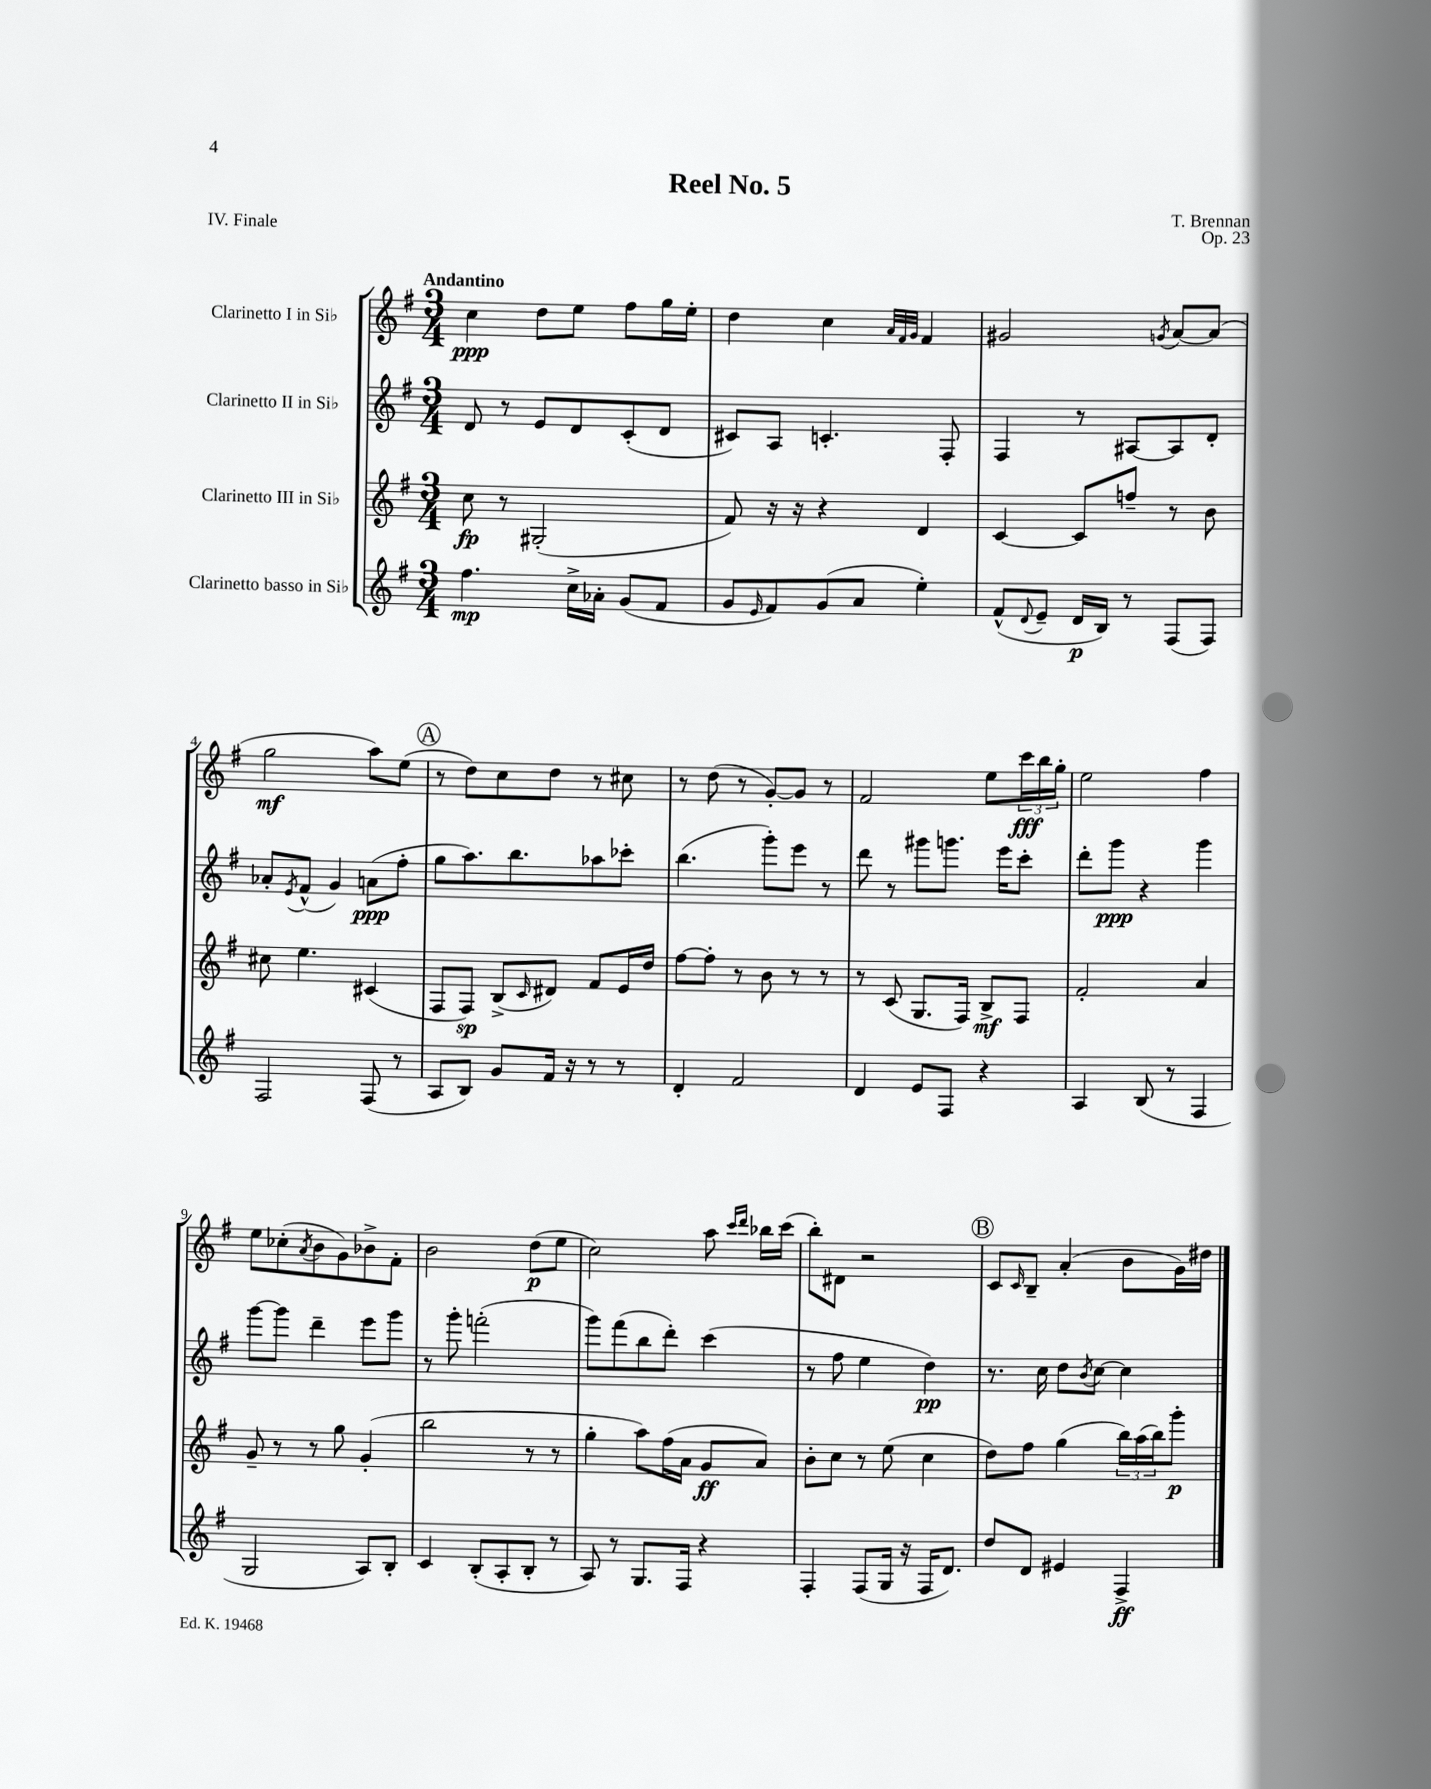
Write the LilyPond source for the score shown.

\header { title = "Reel No. 5" composer = "T. Brennan" opus = "Op. 23" piece = "IV. Finale" }
<<
\new StaffGroup <<
\new Staff = "s0" \with { instrumentName = "Clarinetto I in Sib" } {
    \clef treble \key g \major \numericTimeSignature \time 3/4 \tempo "Andantino"
    c''4\ppp d''8 e''8 fis''8 g''16 e''16-. |
    d''4 c''4 \grace { a'32 fis'32 g'32 } fis'4 |
    gis'2 \acciaccatura { g'8 } a'8~ a'8( |
    g''2\mf a''8) e''8( |
    \mark \markup { \circle "A" } r8 d''8) c''8 d''8 r8 cis''8 |
    r8 d''8( r8 g'8~-.) g'8 r8 |
    fis'2 e''8 \tuplet 3/2 { c'''16\fff b''16 g''16-. } |
    e''2 fis''4 |
    e''8 ces''8-.( \acciaccatura { a'8 } b'8 g'8) bes'8-> fis'8-. |
    b'2 d''8\p( e''8 |
    c''2) a''8 \grace { c'''16 d'''16 } bes''16 c'''16( |
    b''8-.) dis'8 r2 |
    \mark \markup { \circle "B" } c'8 \grace { c'16 } b8-- a'4-.( b'8 g'16) dis''16 \bar "|." |
}
\new Staff = "s1" \with { instrumentName = "Clarinetto II in Sib" } {
    \clef treble \key g \major \numericTimeSignature \time 3/4
    d'8 r8 e'8 d'8 c'8-.( d'8 |
    cis'8) a8 c'4.-. fis8-. |
    fis4 r8 ais8~ ais8 d'8-. |
    aes'8-. \acciaccatura { e'8 } fis'8-^( g'4) a'8\ppp( fis''8-. |
    \mark \markup { \circle "A" } g''8 a''8.) b''8. aes''8 ces'''8-. |
    b''4.( g'''8-.) e'''8 r8 |
    d'''8 r8 gis'''8 g'''8. e'''16 c'''8-. |
    d'''8-. g'''8\ppp r4 g'''4 |
    g'''8~ g'''8 d'''4-- e'''8 g'''8 |
    r8 g'''8-. f'''2-.( |
    g'''8) fis'''8( b''8 d'''8-.) c'''4( |
    r8 fis''8 e''4 d''4\pp) |
    \mark \markup { \circle "B" } r8. c''16 d''8 \acciaccatura { b'8 } c''8~ c''4 \bar "|." |
}
\new Staff = "s2" \with { instrumentName = "Clarinetto III in Sib" } {
    \clef treble \key g \major \numericTimeSignature \time 3/4
    c''8\fp r8 gis2-.( |
    fis'8) r16 r16 r4 d'4 |
    c'4~ c'8 f''8-- r8 b'8 |
    cis''8 e''4. cis'4( |
    \mark \markup { \circle "A" } fis8 fis8\sp) b8->( \grace { c'16 } dis'8) fis'8 e'16 d''16 |
    fis''8~ fis''8-. r8 b'8 r8 r8 |
    r8 c'8( g8. fis16) b8->\mf fis8 |
    fis'2-. a'4 |
    g'8-- r8 r8 g''8 g'4-.( |
    b''2 r8 r8 |
    g''4-. a''8) fis''16( a'16 g'8\ff a'8) |
    b'8-. c''8 r8 e''8( c''4 |
    \mark \markup { \circle "B" } d''8) fis''8 g''4( \tuplet 3/2 { b''16) a''16( b''16) } g'''8-.\p \bar "|." |
}
\new Staff = "s3" \with { instrumentName = "Clarinetto basso in Sib" } {
    \clef treble \key g \major \numericTimeSignature \time 3/4
    fis''4.\mp c''16-> aes'16-. g'8( fis'8 |
    g'8 \grace { e'16 } fis'8) g'8( a'8 e''4-.) |
    fis'8-^( \appoggiatura { d'8 } e'8-- d'16\p b16) r8 fis8( fis8) |
    fis2 fis8( r8 |
    \mark \markup { \circle "A" } a8 b8) g'8 fis'16 r16 r8 r8 |
    d'4-. fis'2 |
    d'4 e'8 fis8 r4 |
    a4 b8( r8 fis4 |
    g2 a8) b8-. |
    c'4 b8-.( a8-. b8-. r8 |
    a8) r8 g8. fis16 r4 |
    fis4-. fis8( g16 r16 fis16 d'8.) |
    \mark \markup { \circle "B" } d''8 d'8 eis'4 fis4->\ff \bar "|." |
}
>>
>>
